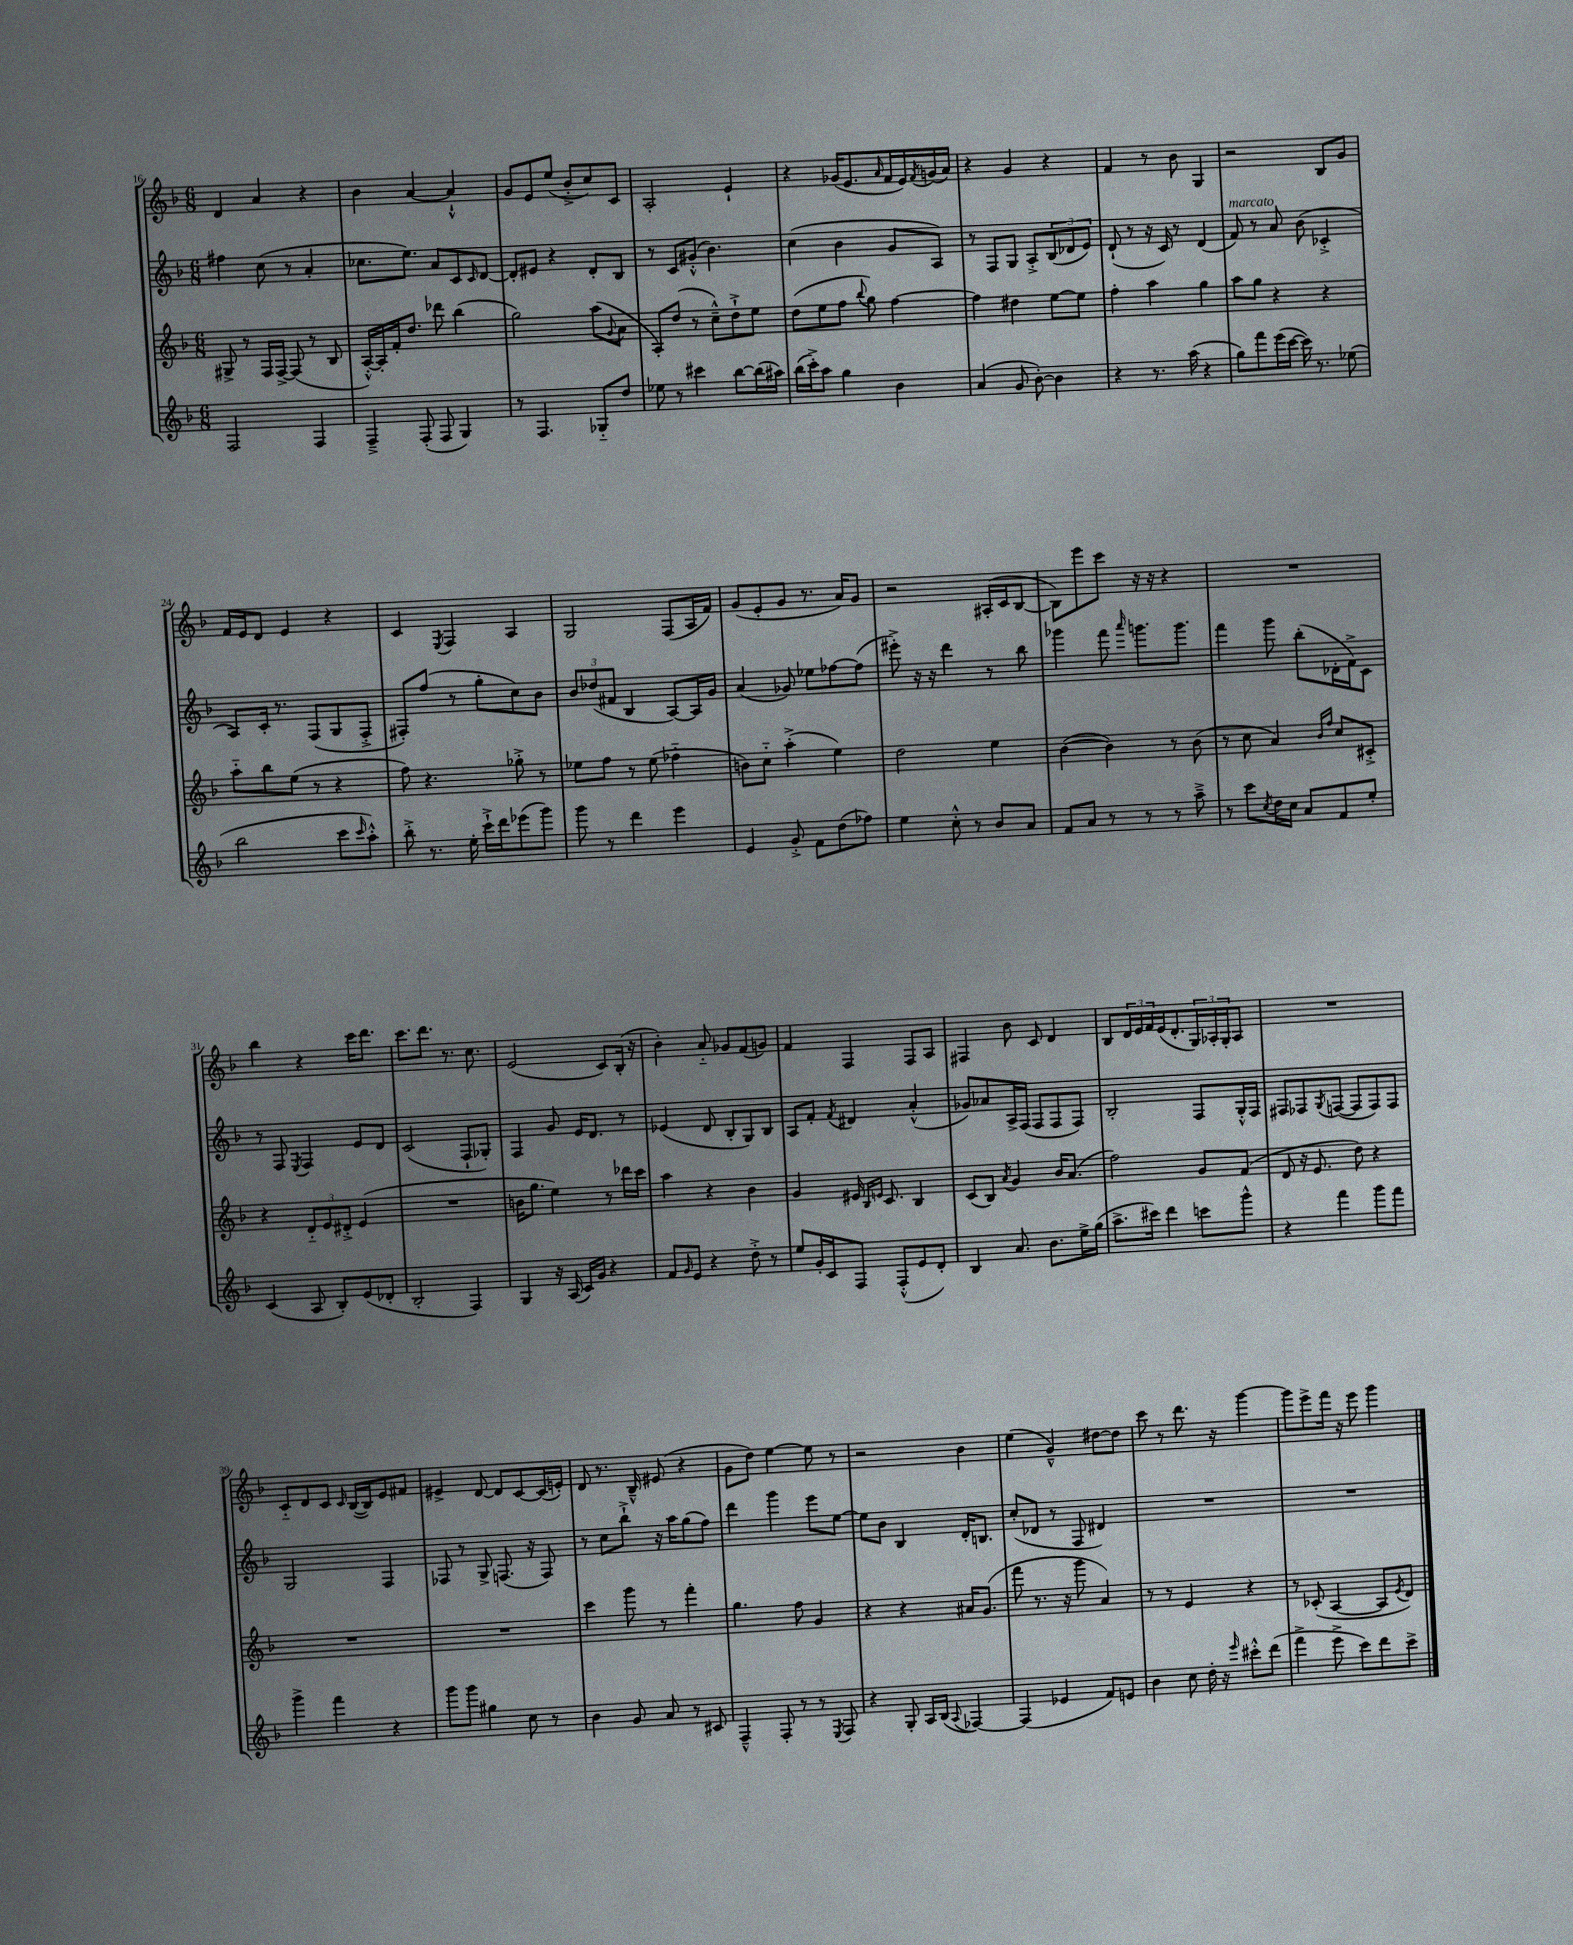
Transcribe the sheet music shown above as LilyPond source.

<<
\new StaffGroup <<
\new Staff = "s0" {
    \clef treble \key f \major \numericTimeSignature \time 6/8
    d'4 a'4 r4 |
    bes'4 a'4~ a'4-!-^ |
    g'8 e'8 e''8( bes'8-.-> c''8) c'8 |
    a2-. e'4-! |
    r4 ges'16( e'8. \grace { a'16 } f'16 e'16) \acciaccatura { f'8 } g'16( a'16) |
    r4 g'4 r4 |
    f'4 r8 bes'8 g4 |
    r2 bes8 g'8 |
    f'16 e'16 d'8 e'4 r4 |
    c'4 \acciaccatura { e8 } f4 a4 |
    g2 f8( a16 f'16) |
    g'8( e'8-. g'8 r8. a'16) g'8 |
    r2 ais16-.( c'16 bes8~ |
    bes8) e'''8 c'''8 r16 r16 r4 |
    R2. |
    bes''4 r4 c'''16 d'''8. |
    c'''8. d'''8. r8. c''8. |
    e'2( c'8) bes16-.( r16 |
    bes'4-.) a'8-_ ges'8 f'8( g'8) |
    f'4 f4 f8 a8 |
    fis4 bes'8 c'8 d'4 |
    bes8 \tuplet 3/2 { d'16 e'16 f'16 } e'16( d'8.-. \tuplet 3/2 { g16) aes16-. g16-. } aes8 |
    R2. |
    c'8-_ d'8 c'8 \grace { c'16 } bes16~( bes16) e'8 fis'8 |
    eis'4-> d'8~ d'8 c'8~ c'16( e'16-.) |
    d'8 r8. bes16---^ eis'8( r4 |
    g'8 d''8) e''4~ e''8 r8 |
    r2 bes'4 |
    e''4( g'4---^) dis''8~ dis''8 |
    c'''8 r8 d'''8. r16 g'''4~ |
    g'''8 e'''8-> f'''16 r16 e'''8 g'''4 \bar "|." |
}
\new Staff = "s1" {
    \clef treble \key f \major \numericTimeSignature \time 6/8
    fis''4 c''8( r8 a'4-. |
    ces''8. e''8.) a'8 c'8 \grace { c'16 } d'8~ |
    d'8-. eis'8 r4 d'8-. bes8 |
    r8 c'8 gis'8-.-^( bes'4.) |
    c''4( bes'4 g'8 a8) |
    r8 f8 g8 a8-.-> \tuplet 3/2 { bes8( des'8 e'8) } |
    d'8-!( r8 r16 c'16) r8 d'4( |
    f'8^\markup { \italic "marcato" }) r8 a'8 bes'8( ces'4-.-> |
    a8) c'16-. r8. f8( g8 f8-.-> |
    fis8-.) f''8( r8 g''8-. c''8) bes'8 |
    \tuplet 3/2 { bes'8 des''8( fis'8 } bes4 a8~) a16 g'16 |
    a'4( ges'8) ees''8 fes''8~ fes''8( |
    eis'''8-.->) r16 r16 d'''4 r8 bes''8 |
    ges'''4 f'''8 \grace { a'''16 } g'''8. g'''8. |
    f'''4 g'''8 bes''8-.( des'16-. f'16->) c'8 |
    r8 f8 \acciaccatura { e8 } f4 e'8 d'8 |
    c'2( f8-! ges8-.) |
    f4 g'8 e'16 d'8. r8 |
    ees'4( d'8 bes8-. g8) bes8 |
    a8 f'8-. \acciaccatura { f'8 } dis'4 a'4-.-^( |
    ges'8) aes'8 a16-> f16( f8 f8 f8) |
    bes2-. f8 g16-.-^ f16 |
    fis8 fes8 \acciaccatura { g8 } f8~( f8 f8) f8 |
    g2 f4 |
    fes8 r8 g8-> f8.( r16 f8) |
    r8 c''8 bes''8-!-> r16 a''16 g''8( f''8) |
    d'''4 g'''4 e'''8 e''8~ |
    e''8 bes'8 bes4 d'16-. b8. |
    c''8-.( des'8 r8 f8 dis'4) |
    R2. |
    R2. \bar "|." |
}
\new Staff = "s2" {
    \clef treble \key f \major \numericTimeSignature \time 6/8
    gis8-> r8 f16 f16~-> f8( r8 bes8 |
    a16~-.-^) a16-. f'16-. d''8. des'''8 bes''4( |
    g''2) a''8( \appoggiatura { g'8 } a'8 |
    a8-.) d''8( r8 c''8---^) d''8-!-> e''8 |
    d''8( e''8 f''8 \appoggiatura { bes''8 } g''8) f''4~ |
    f''4 dis''4 e''8~ e''8 |
    f''4-. a''4 g''4 |
    a''8 g''8 r4 r4 |
    a''8-_ bes''8 e''8( r8 r4 |
    f''8) r4. ges''8-.-> r8 |
    ees''8 f''8 r8 ees''8( fes''4-_ |
    b'8) c''8-_ a''4-.->( e''4) |
    d''2 e''4 |
    bes'4~( bes'4) r8 bes'8( |
    r8 c''8 a'4) \grace { bes'16 f''16 } c''8 cis'8-.-> |
    r4 \tuplet 3/2 { d'8-_ e'8 dis'8-.-> } e'4( |
    R2. |
    b'16 g''8. e''4) r8 des'''16 c'''16 |
    a''4 r4 bes'4 |
    g'4 eis'16 \grace { bes16 e'16 } c'8. bes4 |
    c'8( bes8) \acciaccatura { a'8 } g'4 bes'16 a'8.( |
    f''2) g'8 f'8( |
    d'8 r16 e'8. d''8) r4 |
    R2. |
    R2. |
    c'''4 g'''8 r8 f'''4-. |
    g''4. f''8 g'4 |
    r4 r4 ais'16 g'8.( |
    f'''8 r8. r16 g'''8 a'4) |
    r8 r8 e'4 r4 |
    r8 ces'8-.( a4~ a8 \acciaccatura { e'8 } d'8) \bar "|." |
}
\new Staff = "s3" {
    \clef treble \key f \major \numericTimeSignature \time 6/8
    f2 f4 |
    f4---> f8-.( f8 g4) |
    r8 f4. ges8-_ d''8 |
    ees''8 r8 cis'''4 bes''8~ bes''16( ais''16) |
    bes''16( c'''16-.->) a''8 g''4 bes'4 |
    a'4( g'8 bes'8~-.) bes'4 |
    r4 r8. a''16( r4 |
    g''8) f'''8 e'''16( c'''16~ c'''16) r8. ees''8( |
    bes''2 c'''8 \grace { c'''16 } a''8-.-^) |
    bes''8-.-> r8. e''16-. c'''16-!-> d'''16 ees'''8( g'''8) |
    g'''8 r8 d'''4 e'''4 |
    e'4 g'8-.-> f'8 d''8( fes''8) |
    e''4 c''8-.-^ r8 bes'8 a'8 |
    f'8 a'8 r8 r8 r8 a''8---> |
    r8 c'''8 \acciaccatura { c''8 } d''16 c''16 a'8 f'8 e''8-. |
    c'4( a8 bes8-.) e'8( des'8-. |
    bes2-. f4) |
    g4 r16 a16( c'16) g'16 r4 |
    f'8 \grace { g'16 } e'8 r4 d''8-.-> r8 |
    e''8 g'16-. c'16 f8 f8-.-^( e'8 d'8-.) |
    bes4 a'8. bes'8. e''16-> g''16( |
    a''8.-> cis'''16) d'''4 c'''8 g'''8-^ |
    r4 f'''4 g'''8 f'''8 |
    g'''4-> f'''4 r4 |
    g'''8 g'''8 gis''4 c''8 r8 |
    bes'4 g'8 a'8 r8 cis'8 |
    f4---^ f8-. r8 r8 \acciaccatura { e8 } f8 |
    r4 g8-. a16 bes16( \appoggiatura { a8 } fes4~) |
    fes4( ees'4 f'8) e'8 |
    bes'4 c''8 d''16-. r16 \grace { e'''16 } cis'''8-.-^ d'''8( |
    f'''4-> e'''8-> c'''8) d'''8 c'''8-> \bar "|." |
}
>>
>>
\layout { \context { \Score currentBarNumber = #16 } }
